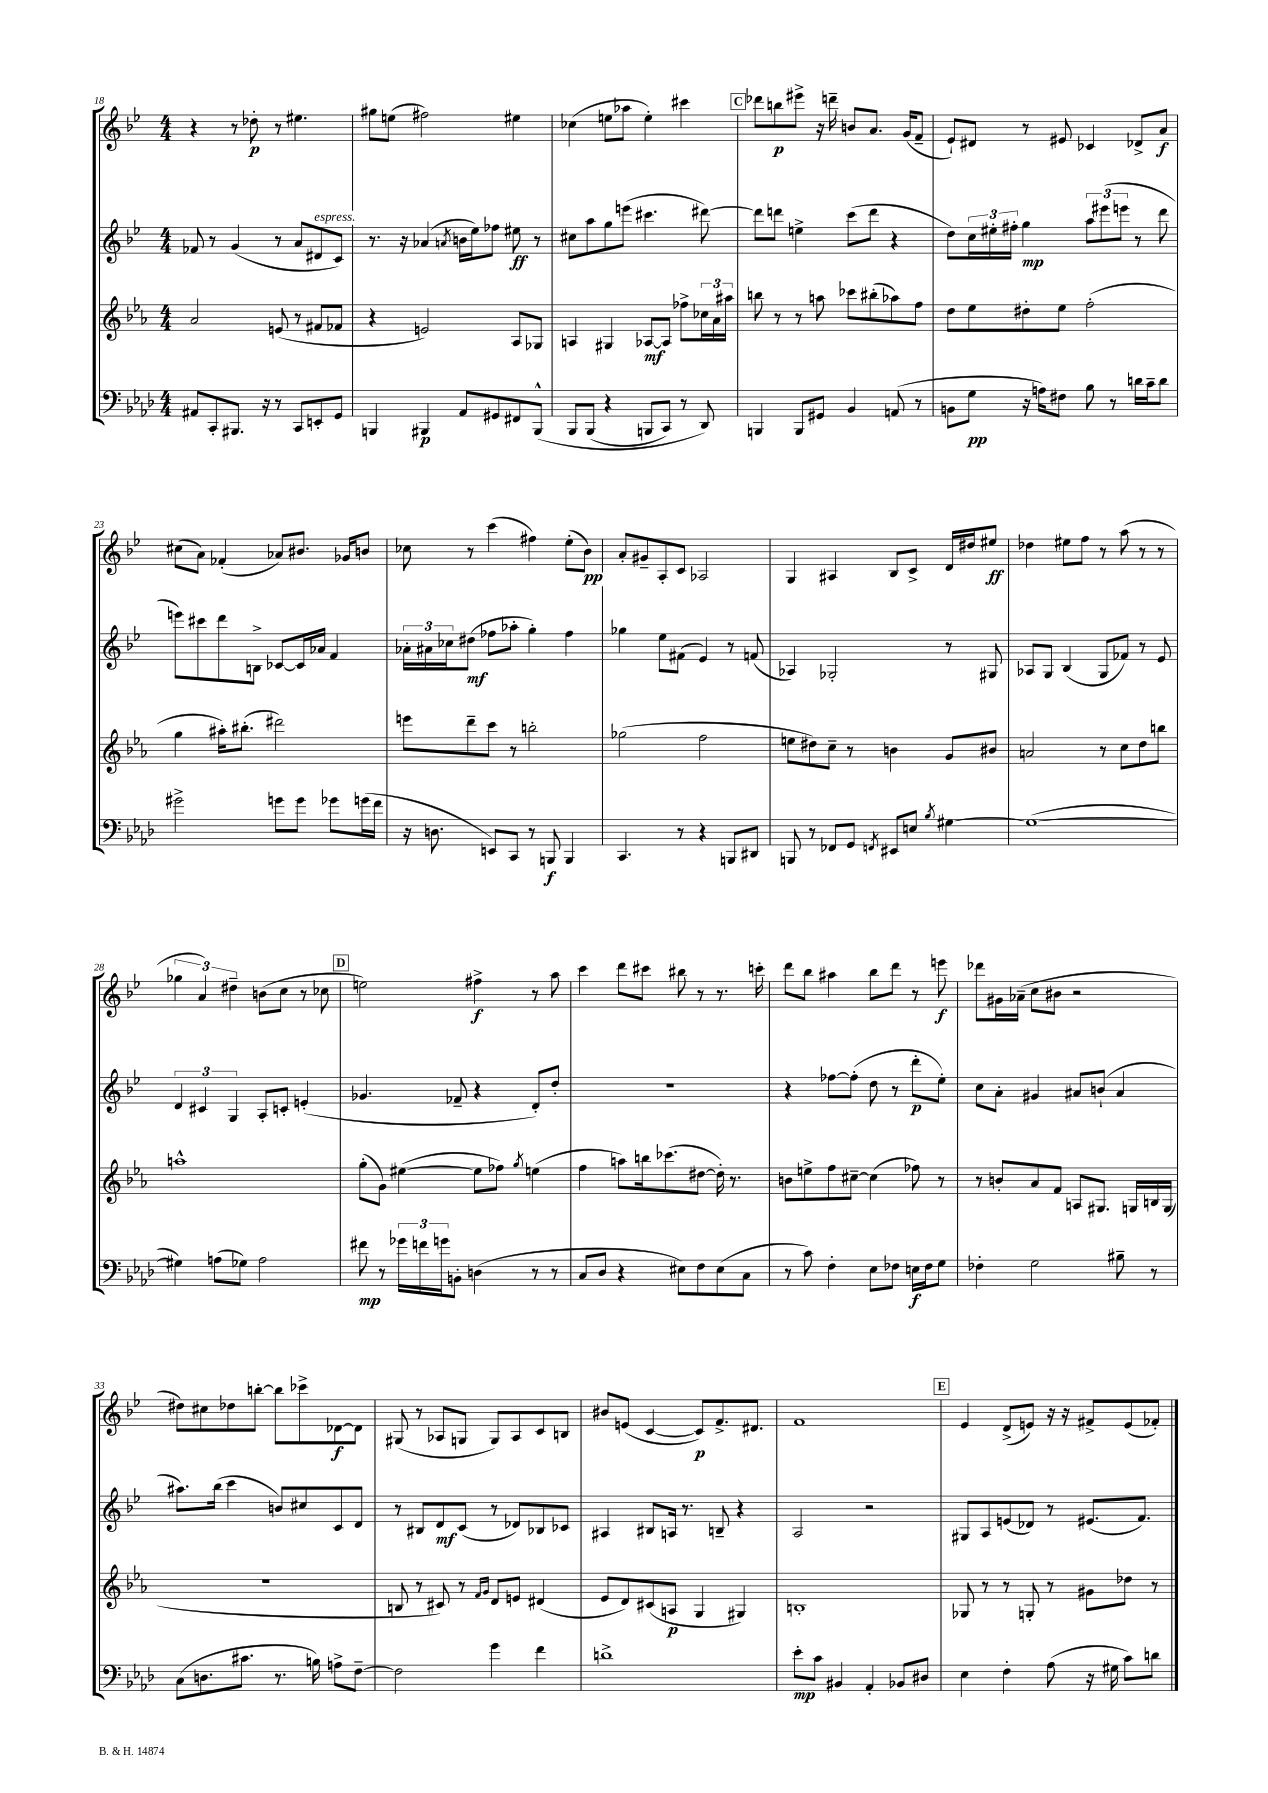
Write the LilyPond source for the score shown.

<<
\new StaffGroup <<
\new Staff = "s0" {
    \clef treble \key bes \major \numericTimeSignature \time 4/4
    r4 r8 des''8-.\p r8 eis''4. |
    gis''8 e''8( fis''2) eis''4 |
    ces''4( e''8 aes''8 e''4-.) cis'''4 |
    \mark \markup { \box "C" } des'''8 b''8\p eis'''8-> r16 d'''16-- b'8 a'8. g'16( f'8-- |
    ees'8-!) dis'8 r8 eis'8 ces'4 des'8-> a'8\f |
    cis''8( a'8) fes'4-.( aes'8) bis'8. ges'16 b'8 |
    ces''8 r8 c'''4( fis''4) ees''8-.( bes'8\pp) |
    a'8-. gis'8-- a8-. c'8 aes2 |
    g4 ais4 bes8 c'8-> d'16 dis''16 eis''8\ff |
    des''4 eis''8 f''8 r8 a''8( r8 r8 |
    \tuplet 3/2 { ges''4 a'4) dis''4-- } b'8( c''8 r8 ces''8 |
    \mark \markup { \box "D" } e''2) fis''4->\f r8 a''8 |
    c'''4 d'''8 cis'''8 bis''8 r8 r8. c'''16-. |
    d'''8 bes''8 ais''4 bes''8 d'''8 r8 e'''8\f |
    des'''8 gis'16 aes'16--( c''8 bis'8 r2 |
    dis''8) cis''8 des''8 b''8~-. b''8 ces'''8-> des'8~\f des'8 |
    gis8( r8 aes8 g8 g8) aes8 c'8 b8 |
    bis'8 e'8( c'4~ c'8\p) f'8.-> dis'8. |
    f'1 |
    \mark \markup { \box "E" } ees'4 d'8->( e'8) r16 r16 fis'8-> e'8( fes'8-.) \bar "|." |
}
\new Staff = "s1" {
    \clef treble \key bes \major \numericTimeSignature \time 4/4
    fes'8 r8 g'4( r8 a'8 dis'8^\markup { \italic "espress." } c'8) |
    r8. r16 aes'4( \acciaccatura { a'8 } b'16 ees''16) fes''8 eis''8\ff r8 |
    cis''8 a''8 g''8 e'''8( cis'''4. dis'''8~) |
    \mark \markup { \box "C" } dis'''8 d'''8 e''4-> c'''8( d'''8 r4 |
    d''8) \tuplet 3/2 { c''16 eis''16-. fis''16-. } g''4\mp \tuplet 3/2 { a''8 eis'''8( e'''8 } r8 d'''8 |
    e'''8) cis'''8 d'''8 b8-> ces'8~ ces'16 aes'16 f'4 |
    \tuplet 3/2 { aes'16-. ais'16 ces''16 } dis''8\mf( fes''8 aes''8-. g''4-.) fes''4 |
    ges''4 ees''8 fis'8( ees'4) r8 f'8( |
    aes4) ges2-. r8 gis8 |
    aes8 g8 bes4( g8 fes'8) r8 ees'8 |
    \tuplet 3/2 { d'4 cis'4 g4 } a8-. c'8-. e'4-.( |
    \mark \markup { \box "D" } ges'4. fes'8-- r4 d'8-.) d''8-. |
    R1 |
    r4 fes''8~ fes''8-.( d''8 r8 d'''8-.\p ees''8-.) |
    c''8 a'8-. gis'4 ais'8 b'8-!( ais'4 |
    ais''8.) bes''16( c'''4 b'8) cis''8 c'8 d'8 |
    r8 bis8 d'8\mf c'8( r8 des'8) bes8 ces'8 |
    ais4 bis8 a16 r8. b8-- r4 |
    a2 r2 |
    \mark \markup { \box "E" } gis8 a8 e'8( des'8) r8 eis'8.( f'8.) \bar "|." |
}
\new Staff = "s2" {
    \clef treble \key ees \major \numericTimeSignature \time 4/4
    aes'2 e'8( r8 fis'8 fes'8 |
    r4 e'2) aes8 ges8 |
    a4 gis4 aes8~\mf aes8 fes''8-> \tuplet 3/2 { ces''16 aes'16 ais''16 } |
    \mark \markup { \box "C" } b''8 r8 r8 a''8 ces'''8 bis''8-.( aes''8) f''8 |
    d''8 ees''8 dis''8-. ees''8 f''2-.( |
    g''4 ais''16-.) bis''8.-.( dis'''2) |
    e'''8 d'''8-- c'''8 r8 b''2-. |
    ges''2( f''2 |
    e''8 dis''8) c''8-- r8 b'4 g'8 bis'8 |
    a'2 r8 c''8 d''8 b''8 |
    a''1-^ |
    \mark \markup { \box "D" } g''8-.( g'8) eis''4~( eis''8 fes''8) \acciaccatura { g''8 } e''4( |
    f''4 a''8) b''16 ces'''8.( dis''8~ dis''16-.) r8. |
    b'8 e''8-> f''8 cis''8~-- cis''4( fes''8) r8 |
    r8 b'8-. aes'8 f'8 a8 gis8. g16 b16 g16( |
    R1 |
    b8 r8 cis'8) r8 \grace { f'16 g'16 } d'8 e'8 dis'4( |
    ees'8 d'8) cis'8( a8\p g4 gis4) |
    b1-. |
    \mark \markup { \box "E" } ges8 r8 r8 g8-. r8 gis'8 des''8 r8 \bar "|." |
}
\new Staff = "s3" {
    \clef bass \key aes \major \numericTimeSignature \time 4/4
    ais,8 c,8-. bis,,8. r16 r8 c,8 e,8-. g,8 |
    b,,4 bis,,4\p aes,8 gis,8 fis,8 bis,,8-^\( |
    bes,,8 bes,,8( r4 b,,8 c,8) r8 des,8\) |
    \mark \markup { \box "C" } b,,4 b,,8 gis,8 bes,4 a,8( r8 |
    b,8 g8\pp r16 a16) fis8 bes8 r8 d'16 c'16-- d'8 |
    gis'2-> g'8 g'8 ges'8 g'16( f'16 |
    r16 d8. e,8) c,8 r8 b,,8\f b,,4 |
    c,4. r8 r4 b,,8 dis,8 |
    b,,8 r8 fes,8 g,8 \acciaccatura { f,8 } eis,8 e8 \acciaccatura { bes8 } gis4~ |
    gis1~( |
    gis4) a8( ges8) a2 |
    \mark \markup { \box "D" } fis'8\mp r8 \tuplet 3/2 { ges'16 f'16 g'16 } b,8-. d4( r8 r8 |
    c8 des8 r4 eis8) f8 eis8( c8 |
    r8 c'8) f4-. ees8 fes8 e16\f fes16 g8 |
    fes4-. g2 bis8-- r8 |
    c8( d8. cis'8. r8. b16) a8-> f8~-- |
    f2 g'4 f'4 |
    d'1-> |
    ees'8-.\mp c'8 bis,4 aes,4-. bes,8 dis8 |
    \mark \markup { \box "E" } ees4 f4-. aes8( r16 gis16 c'8) d'8 \bar "|." |
}
>>
>>
\layout { \context { \Score currentBarNumber = #18 } }
